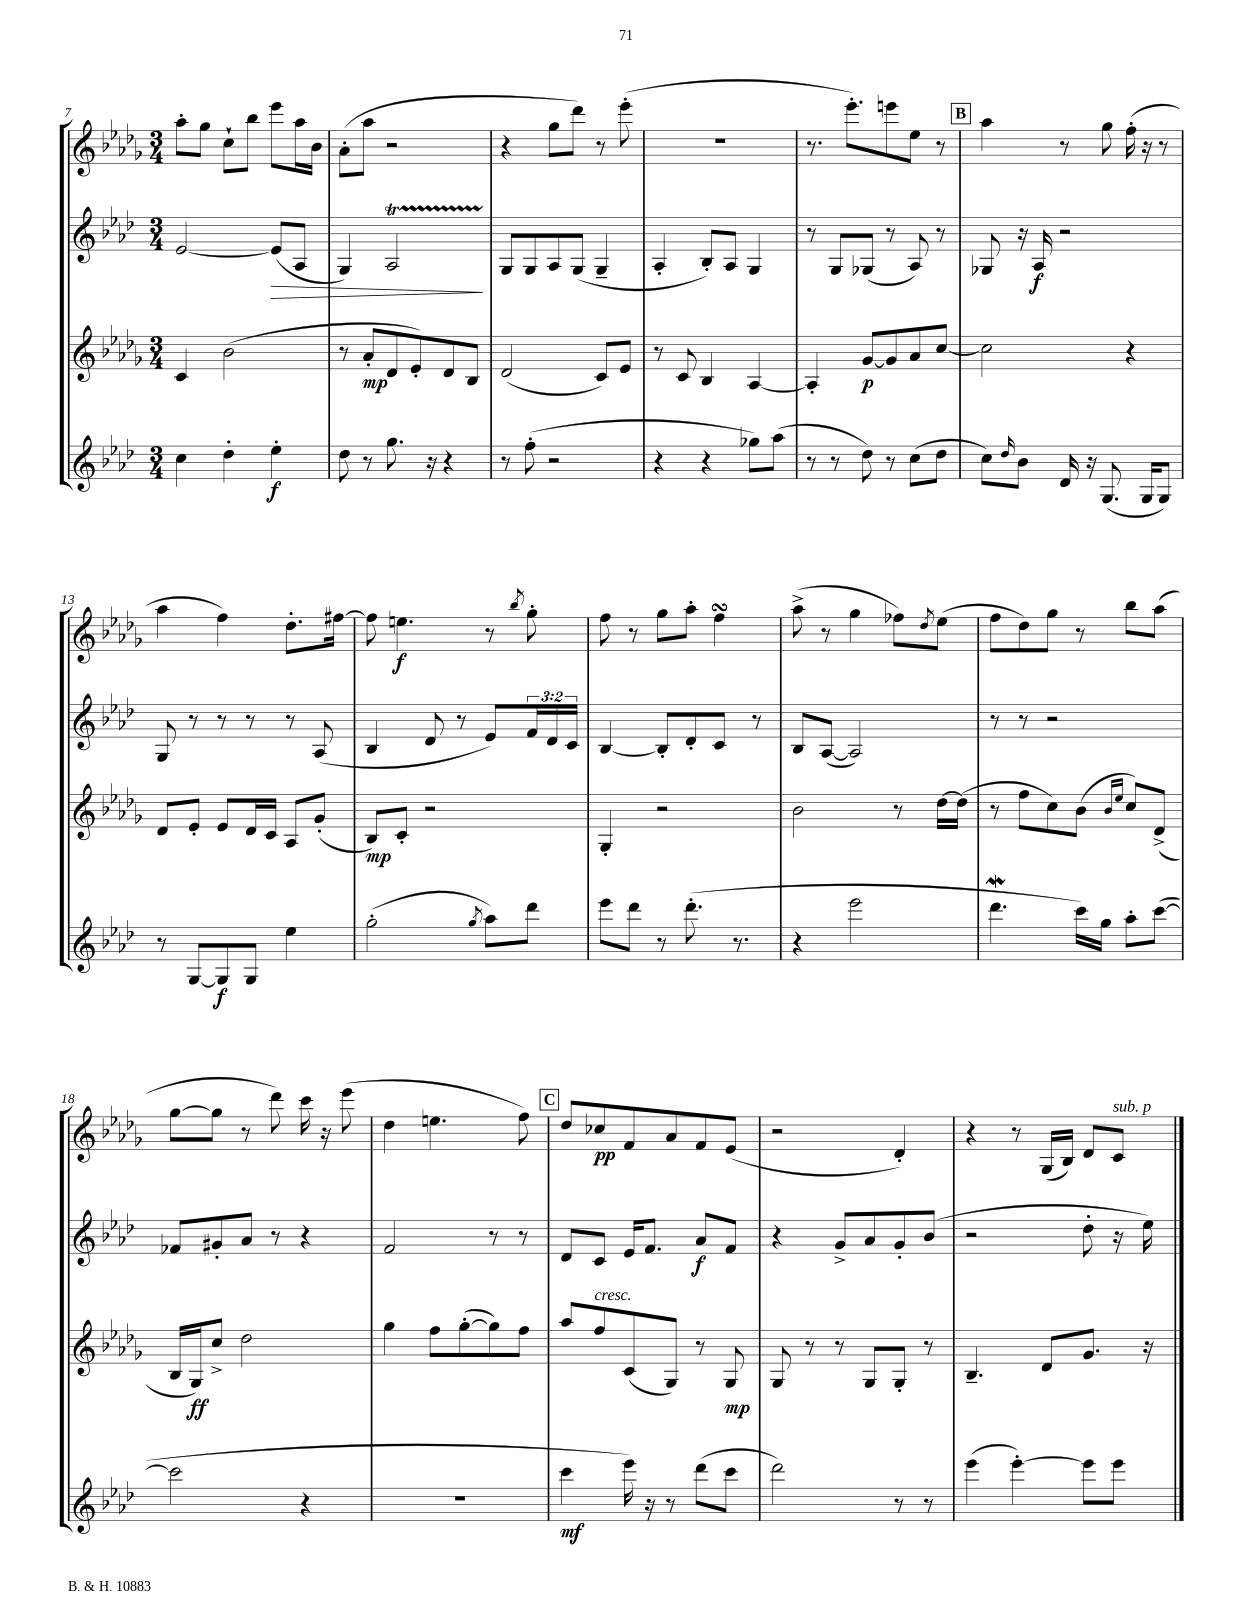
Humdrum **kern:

**kern	**dynam	**kern	**dynam	**kern	**dynam	**kern	**dynam
*part4	*part4	*part3	*part3	*part2	*part2	*part1	*part1
*staff4	*staff4	*staff3	*staff3	*staff2	*staff2	*staff1	*staff1
*clefG2	*	*clefG2	*	*clefG2	*	*clefG2	*
*k[b-e-a-d-]	*	*k[b-e-a-d-g-]	*	*k[b-e-a-d-]	*	*k[b-e-a-d-g-]	*
*M3/4	*	*M3/4	*	*M3/4	*	*M3/4	*
=7	=7	=7	=7	=7	=7	=7	=7
4cc\	.	4c/	.	[2e-/	.	8aa-'\L	.
.	.	.	.	.	.	8gg-\J	.
4dd-'\	.	(2b-\	.	.	.	8cc`\L	.
.	.	.	.	.	.	8bb-\J	.
!	!	!	!	!	!LO:HP:b	!	!
4ee-'\	f	.	.	(8e-/L]	>	8eee-\L	.
.	.	.	.	8A-/J	.	16aa-\L	.
.	.	.	.	.	.	16b-\JJ	.
=8	=8	=8	=8	=8	=8	=8	=8
8dd-\	.	8r	.	4G/)	.	(8a-'\L	.
8r	.	8a-'/L	mp	.	.	8aa-\J	.
8.gg\	.	8d-/	.	2A-T/	.	2r	.
.	.	8e-'/)	.	.	.	.	.
16r	.	.	.	.	.	.	.
4r	.	8d-/	.	.	.	.	.
.	.	8B-/J	.	.	.	.	.
.	.	.	.	.	]	.	.
=9	=9	=9	=9	=9	=9	=9	=9
8r	.	(2d-/	.	8G/L	.	4r	.
(8ff'\	.	.	.	8G/	.	.	.
2r	.	.	.	8A-/	.	8gg-\L	.
.	.	.	.	(8G/J	.	8ddd-\J)	.
.	.	8c/L)	.	4G~/	.	8r	.
.	.	8e-/J	.	.	.	(8eee-'\	.
=10	=10	=10	=10	=10	=10	=10	=10
4r	.	8r	.	4A-'/	.	2.r	.
.	.	8c/	.	.	.	.	.
4r	.	4B-/	.	8B-'/L)	.	.	.
.	.	.	.	8A-/J	.	.	.
8gg-X\L)	.	[4A-/	.	4G/	.	.	.
(8aa-\J	.	.	.	.	.	.	.
=11	=11	=11	=11	=11	=11	=11	=11
8r	.	4A-'/]	.	8r	.	8.r	.
8r	.	.	.	8G/L	.	.	.
.	.	.	.	.	.	8.eee-'\L)	.
8dd-\)	.	[8g-/L	p	(8G-X/J	.	.	.
8r	.	8g-/]	.	8r	.	8eeen\	.
(8cc\L	.	8a-/	.	8A-/)	.	8ee-\J	.
8dd-\J	.	[8cc/J	.	8r	.	8r	.
!!LO:REH:place=s1:t=B
=12	=12	=12	=12	=12	=12	=12	=12
8cc\L)	.	2cc\]	.	8G-X/	.	4aa-\	.
16qqdd-/	.	.	.	.	.	.	.
8b-\J	.	.	.	16r	.	.	.
.	.	.	.	16A-/	f	.	.
16d-/	.	.	.	2r	.	8r	.
16r	.	.	.	.	.	.	.
(8.G/	.	.	.	.	.	8gg-\	.
.	.	4r	.	.	.	(16ff'\	.
16G/KL	.	.	.	.	.	16r	.
8G/J)	.	.	.	.	.	8r	.
!!LO:LB:g=z
=13	=13	=13	=13	=13	=13	=13	=13
8r	.	8d-/L	.	8G/	.	4aa-\	.
[8G/L	.	8e-'/J	.	8r	.	.	.
8G/]	f	8e-/L	.	8r	.	4ff\)	.
8G/J	.	16d-/L	.	8r	.	.	.
.	.	16c/JJ	.	.	.	.	.
4ee-\	.	8A-/L	.	8r	.	8.dd-'\L	.
.	.	(8g-'/J	.	(8A-/	.	.	.
.	.	.	.	.	.	[16ff#X\Jk	.
=14	=14	=14	=14	=14	=14	=14	=14
(2gg'\	.	8B-/L)	mp	4B-/	.	8ff#\]	.
.	.	8c'/J	.	.	.	4.een\	f
.	.	2r	.	8d-/	.	.	.
.	.	.	.	8r	.	.	.
8qgg/	.	.	.	.	.	.	.
8aa-\L)	.	.	.	8e-/L)	.	8r	.
.	.	.	.	.	.	8qbb-/	.
8ddd-\J	.	.	.	24f/L	.	8gg-'\	.
.	.	.	.	24d-/	.	.	.
.	.	.	.	24c/JJ	.	.	.
=15	=15	=15	=15	=15	=15	=15	=15
8eee-\L	.	4G-'/	.	[4B-/	.	8ff\	.
8ddd-\J	.	.	.	.	.	8r	.
8r	.	2r	.	8B-'/L]	.	8gg-\L	.
(8.ddd-'\	.	.	.	8d-'/	.	8aa-'\J	.
.	.	.	.	8c/J	.	4ffsSsS\	.
8.r	.	.	.	.	.	.	.
.	.	.	.	8r	.	.	.
=16	=16	=16	=16	=16	=16	=16	=16
4r	.	2b-\	.	8B-/L	.	(8aa-^\	.
.	.	.	.	([8A-/J	.	8r	.
2eee-\	.	.	.	2A-/])	.	4gg-\	.
.	.	8r	.	.	.	8ff-X\L)	.
.	.	.	.	.	.	8qdd-/	.
.	.	[16dd-\LL	.	.	.	(8ee-\J	.
.	.	(16dd-\JJ]	.	.	.	.	.
=17	=17	=17	=17	=17	=17	=17	=17
4.ddd-w\	.	8r	.	8r	.	8ff\L	.
.	.	8ff\L	.	8r	.	8dd-\)	.
.	.	8cc\)	.	2r	.	8gg-\J	.
16ccc\LL)	.	(8b-\J	.	.	.	8r	.
16gg\JJ	.	.	.	.	.	.	.
.	.	16qqb-/LL	.	.	.	.	.
.	.	16qqee-/JJ	.	.	.	.	.
8aa-'\L	.	8cc/L)	.	.	.	8bb-\L	.
([8ccc\J	.	(8d-^/J	.	.	.	(8aa-\J	.
!!LO:LB:g=z
=18	=18	=18	=18	=18	=18	=18	=18
2ccc\]	.	16B-/LL	.	8f-X/L	.	[8gg-\L	.
.	.	16G-/J)	ff	.	.	.	.
.	.	8cc^/J	.	8g#X'/	.	8gg-\J]	.
.	.	2dd-\	.	8a-/J	.	8r	.
.	.	.	.	8r	.	8ddd-\)	.
4r	.	.	.	4r	.	16ccc\	.
.	.	.	.	.	.	16r	.
.	.	.	.	.	.	(8eee-\	.
=19	=19	=19	=19	=19	=19	=19	=19
2.r	.	4gg-\	.	2f/	.	4dd-\	.
.	.	8ff\L	.	.	.	4.een\	.
.	.	([8gg-'\	.	.	.	.	.
.	.	8gg-\])	.	8r	.	.	.
.	.	8ff\J	.	8r	.	8ff\)	.
!!LO:REH:place=s1:t=C
=20	=20	=20	=20	=20	=20	=20	=20
4ccc\	mf	8aa-/L	.	8d-/L	.	8dd-/L	.
!	!	!LO:TX:a:i:t=cresc.	!	!	!	!	!
.	.	8ff/	.	8c/J	.	8cc-X/	pp
16eee-\)	.	(8c/	.	16e-/KL	.	8f/	.
16r	.	.	.	8.f/J	.	.	.
8r	.	8G-/J)	.	.	.	8a-/	.
(8ddd-\L	.	8r	.	8a-/L	f	8f/	.
8ccc\J	.	8G-/	mp	8f/J	.	(8e-/J	.
=21	=21	=21	=21	=21	=21	=21	=21
2ddd-\)	.	8G-/	.	4r	.	2r	.
.	.	8r	.	.	.	.	.
.	.	8r	.	8g^/L	.	.	.
.	.	8G-/L	.	8a-/	.	.	.
8r	.	8G-'/J	.	8g'/	.	4d-'/)	.
8r	.	8r	.	(8b-/J	.	.	.
=22	=22	=22	=22	=22	=22	=22	=22
(4eee-\	.	4.B-~/	.	2r	.	4r	.
[4eee-'\)	.	.	.	.	.	8r	.
.	.	8d-/L	.	.	.	(16G-/LL	.
.	.	.	.	.	.	16B-/JJ)	.
8eee-\L]	.	8.g-/J	.	8dd-'\	.	8d-/L	.
!	!	!	!	!	!	!LO:TX:a:i:t=sub. p	!
8eee-\J	.	.	.	16r	.	8c/J	.
.	.	16r	.	16ee-\)	.	.	.
==	==	==	==	==	==	==	==
*-	*-	*-	*-	*-	*-	*-	*-
